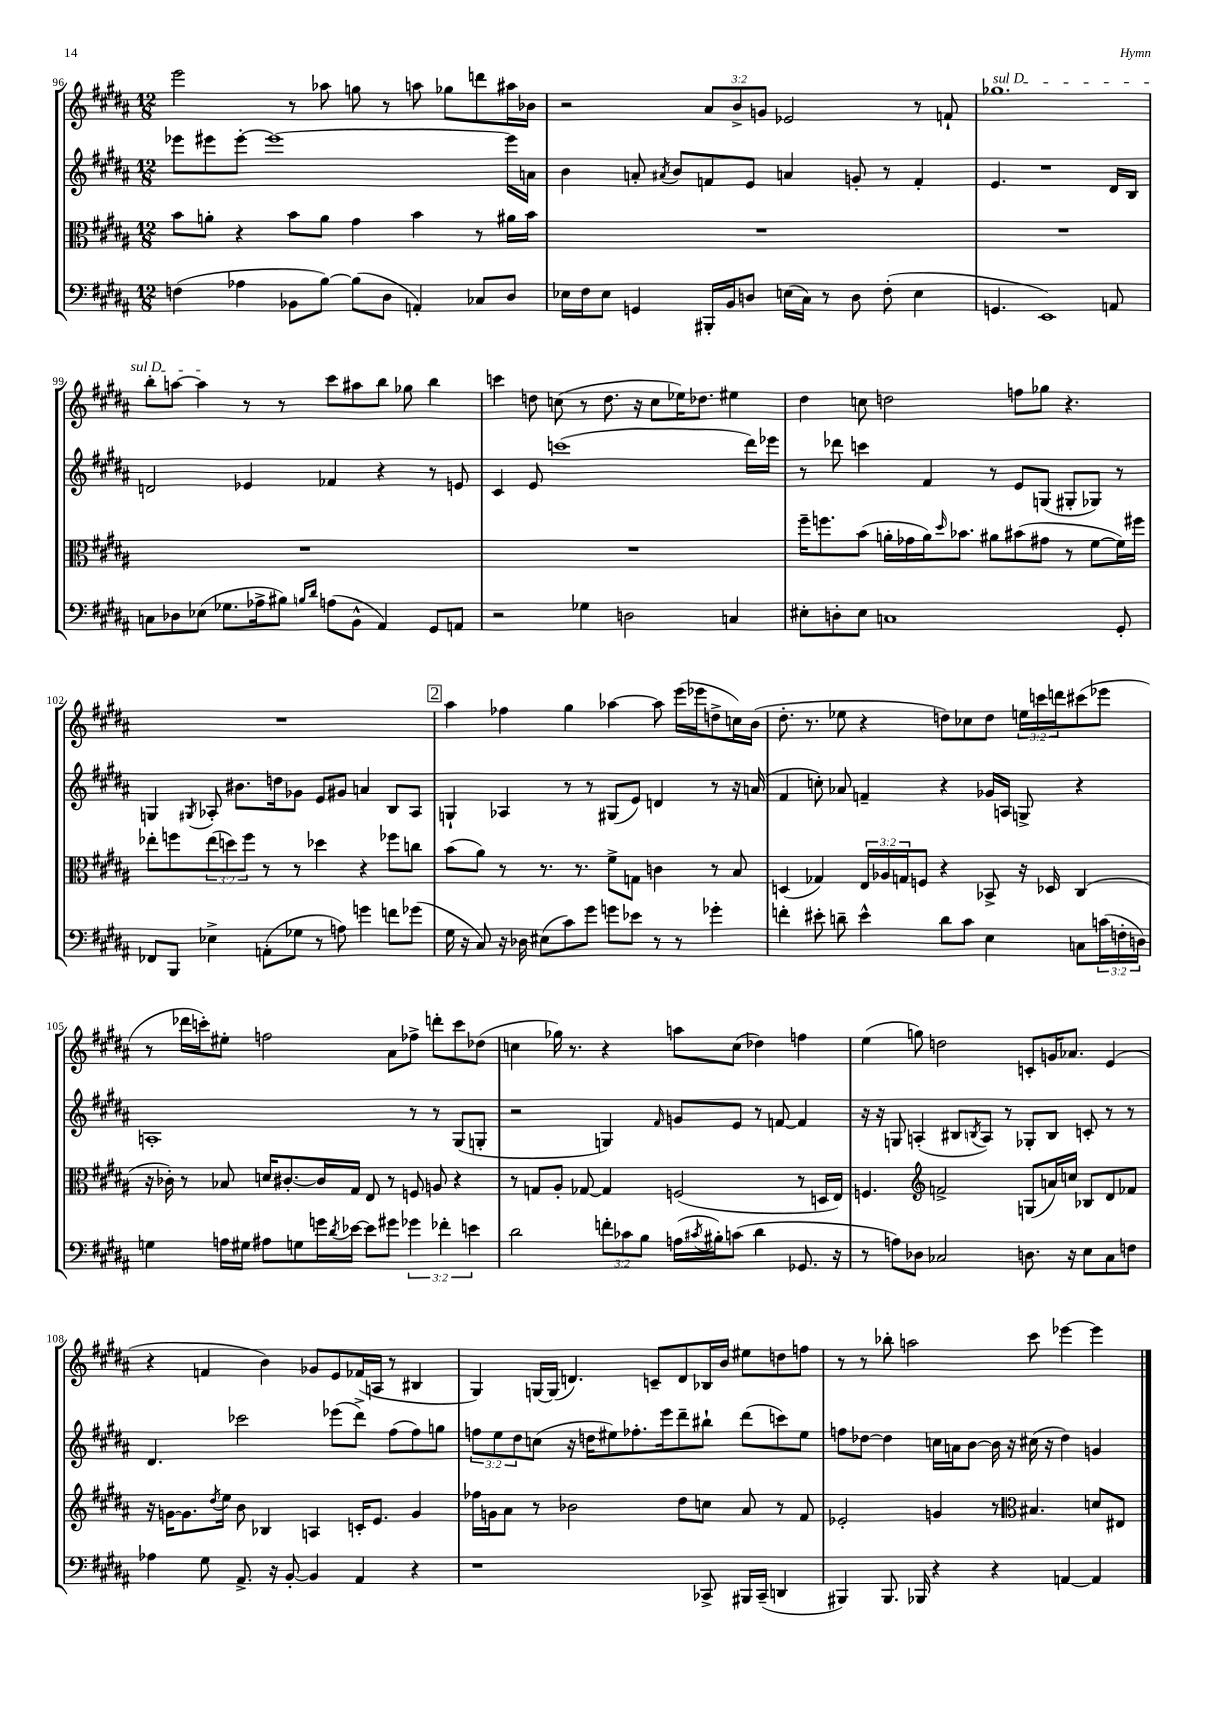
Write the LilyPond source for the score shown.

<<
\new StaffGroup <<
\new Staff = "s0" {
    \clef treble \key b \major \numericTimeSignature \time 12/8 \override Staff.TupletNumber.text = #tuplet-number::calc-fraction-text
    e'''2 r8 aes''8 g''8 r8 a''8 ges''8 d'''8 ais''16 bes'16 |
    r2 \tuplet 3/2 { ais'8 b'8-> g'8 } ees'2 r8 f'8-! |
    \once \override TextSpanner.bound-details.left.text = \markup { \italic "sul D" } ges''1.\startTextSpan |
    b''8-. a''8~ a''4\stopTextSpan r8 r8 cis'''8 ais''8 b''8 ges''8 b''4 |
    c'''4 d''8 c''8( r8 d''8. r16 c''8 ees''16) des''8. eis''4 |
    dis''4 c''8 d''2 f''8 ges''8 r4. |
    R1. |
    \mark \markup { \box "2" } ais''4 fes''4 gis''4 aes''4~ aes''8 e'''16( ees'''16 d''8-> c''16) b'16( |
    dis''8.-. r8. ees''8 r4 d''8) ces''8 d''8 \tuplet 3/2 { e''16 c'''16 d'''16 } cis'''8( ees'''8 |
    r8 des'''16 c'''16-.) eis''8-. f''2 ais'8 fes''8-> d'''8-. c'''8 des''8( |
    c''4 ges''16) r8. r4 a''8 c''8( des''4) f''4 |
    e''4( g''8) d''2 c'8-. g'16 aes'8. e'4( |
    r4 f'4 b'4) ges'8 e'8 fes'16( a16 r8 bis4 |
    gis4) g16~ g16( d'4.) c'8-- d'8 bes16 b'16 eis''8 d''8 f''8 |
    r8 r8 bes''8-. a''2 cis'''8 ees'''4~ ees'''4 \bar "|." |
}
\new Staff = "s1" {
    \clef treble \key b \major \numericTimeSignature \time 12/8 \override Staff.TupletNumber.text = #tuplet-number::calc-fraction-text
    ees'''8 eis'''8 eis'''8~-. eis'''1~ eis'''16 a'16 |
    b'4 a'8-. \acciaccatura { ais'8 } b'8 f'8 e'8 a'4 g'8-. r8 f'4-. |
    e'4. r1 dis'16 b16 |
    d'2 ees'4 fes'4 r4 r8 e'8 |
    cis'4 e'8 c'''1( dis'''16) ees'''16 |
    r8 des'''8 c'''4 fis'4 r8 e'8 g8( gis8-. ges8) r8 |
    g4 \acciaccatura { gis8 } aes8-. bis'8. d''16 ges'8 e'8 gis'8 a'4 b8 aes8 |
    \mark \markup { \box "2" } g4-! aes4 r8 r8 gis8( e'8) d'4 r8 r16 a'16( |
    fis'4 c''8-.) aes'8 f'4-- r4 ges'16 a16 g8-> r4 |
    a1-. r8 r8 gis8( g8-. |
    r2 g4) \grace { fis'16 } g'8 e'8 r8 f'8~ f'4 |
    r16 r16 g8 a4-.( bis8 \acciaccatura { b8 } a8) r8 ges8-. b8 c'8-. r8 r8 |
    dis'4. ces'''2 ees'''8( dis'''8->) fis''8( fis''8) g''8 |
    \tuplet 3/2 { f''8 e''8 dis''8 } c''8( r16 d''16 eis''8) fes''8.-. e'''16 dis'''8-- bis''8-! dis'''8( c'''8) eis''8 |
    f''8 des''8~ des''4 c''16 a'16 b'8~ b'16 r16 cis''16( r16 des''4) g'4 \bar "|." |
}
\new Staff = "s2" {
    \clef alto \key b \major \numericTimeSignature \time 12/8 \override Staff.TupletNumber.text = #tuplet-number::calc-fraction-text
    b'8 a'8-. r4 b'8 a'8 gis'4 b'4 r8 ais'16 b'16 |
    R1. |
    R1. |
    R1. |
    R1. |
    fis''16-- f''8. b'8( a'16-. ges'16 a'16) \grace { dis''16 } bes'8. ais'8 bis'8( gis'8 r8 fis'8~ fis'16) fis''16 |
    ees''8-. f''8 \tuplet 3/2 { ees''8( d''8) f''8 } r8 r8 des''4 r4 fes''8 c''8 |
    \mark \markup { \box "2" } b'8( ais'8) r8 r8. r8. fis'8-> g8 c'4 r8 b8 |
    d4( ges4) \tuplet 3/2 { e16 aes16 g16 } f8 r4 bes,8-> r16 des16 cis4( |
    r16 ces'16-.) r8 bes8 d'16 cis'8.~-. cis'16 gis16 e8 r8 f8 a8 r4 |
    r8 g8 ais8-. ges8~ ges4 f2( r8 d16 e16) |
    f4. \clef treble f'2-> g8( a'16) c''16 bes8 dis'8 fes'8 |
    r16 g'16~ g'8. \acciaccatura { dis''8 } e''16 b'8 bes4 a4 c'16-. e'8. g'4 |
    fes''16 g'16 ais'8 r8 bes'2 dis''8 c''8 ais'8 r8 fis'8 |
    ees'2-. g'4 r8 \clef alto bis4. d'8 eis8 \bar "|." |
}
\new Staff = "s3" {
    \clef bass \key b \major \numericTimeSignature \time 12/8 \override Staff.TupletNumber.text = #tuplet-number::calc-fraction-text
    f4( aes4 bes,8 b8~) b8( dis8 a,4-.) ces8 dis8 |
    ees16 fis16 ees8 g,4 bis,,16-. b,16 d8 e16( cis16) r8 d8 fis8-.( e4 |
    g,4. e,1) a,8 |
    c8 des8 ees8( ges8. aes16-> bis8) \grace { b16 dis'16 } a8( b,8-^ ais,4) gis,8 a,8 |
    r2 ges4 d2 c4 |
    eis8-. d8-. eis8 c1 gis,8-. |
    fes,8 b,,8 ees4-> a,8-.( ges8 r8 a8) g'4 f'8 ges'8( |
    \mark \markup { \box "2" } gis16 r16 cis8) r16 des16 eis8( cis'8) gis'8 g'8 ees'8 r8 r8 ges'4-. |
    f'4-. eis'8-. d'8-- eis'4-^ d'8 cis'8 e4 c8 \tuplet 3/2 { c'16( f16-. d16) } |
    g4 a16 gis16 ais8 g8 g'16 \acciaccatura { dis'8 } ees'16~ ees'8 gis'8 \tuplet 3/2 { ges'4 fes'4-. e'4 } |
    dis'2 \tuplet 3/2 { f'8-. ces'8 b8 } a16( \acciaccatura { cis'8 } bis16-.) c'8( dis'4 ges,8. r16 |
    r8 a8) des8 ces2 d8. r16 e8 ces8 f8 |
    aes4 gis8 ais,8.-> r16 b,8~-. b,4 ais,4 r4 |
    r1 ces,8-> bis,,16 ces,16--( d,4 |
    bis,,4) bis,,8. bes,,16 r4 r4 a,4~ a,4 \bar "|." |
}
>>
>>
\layout { \context { \Score currentBarNumber = #96 } }
